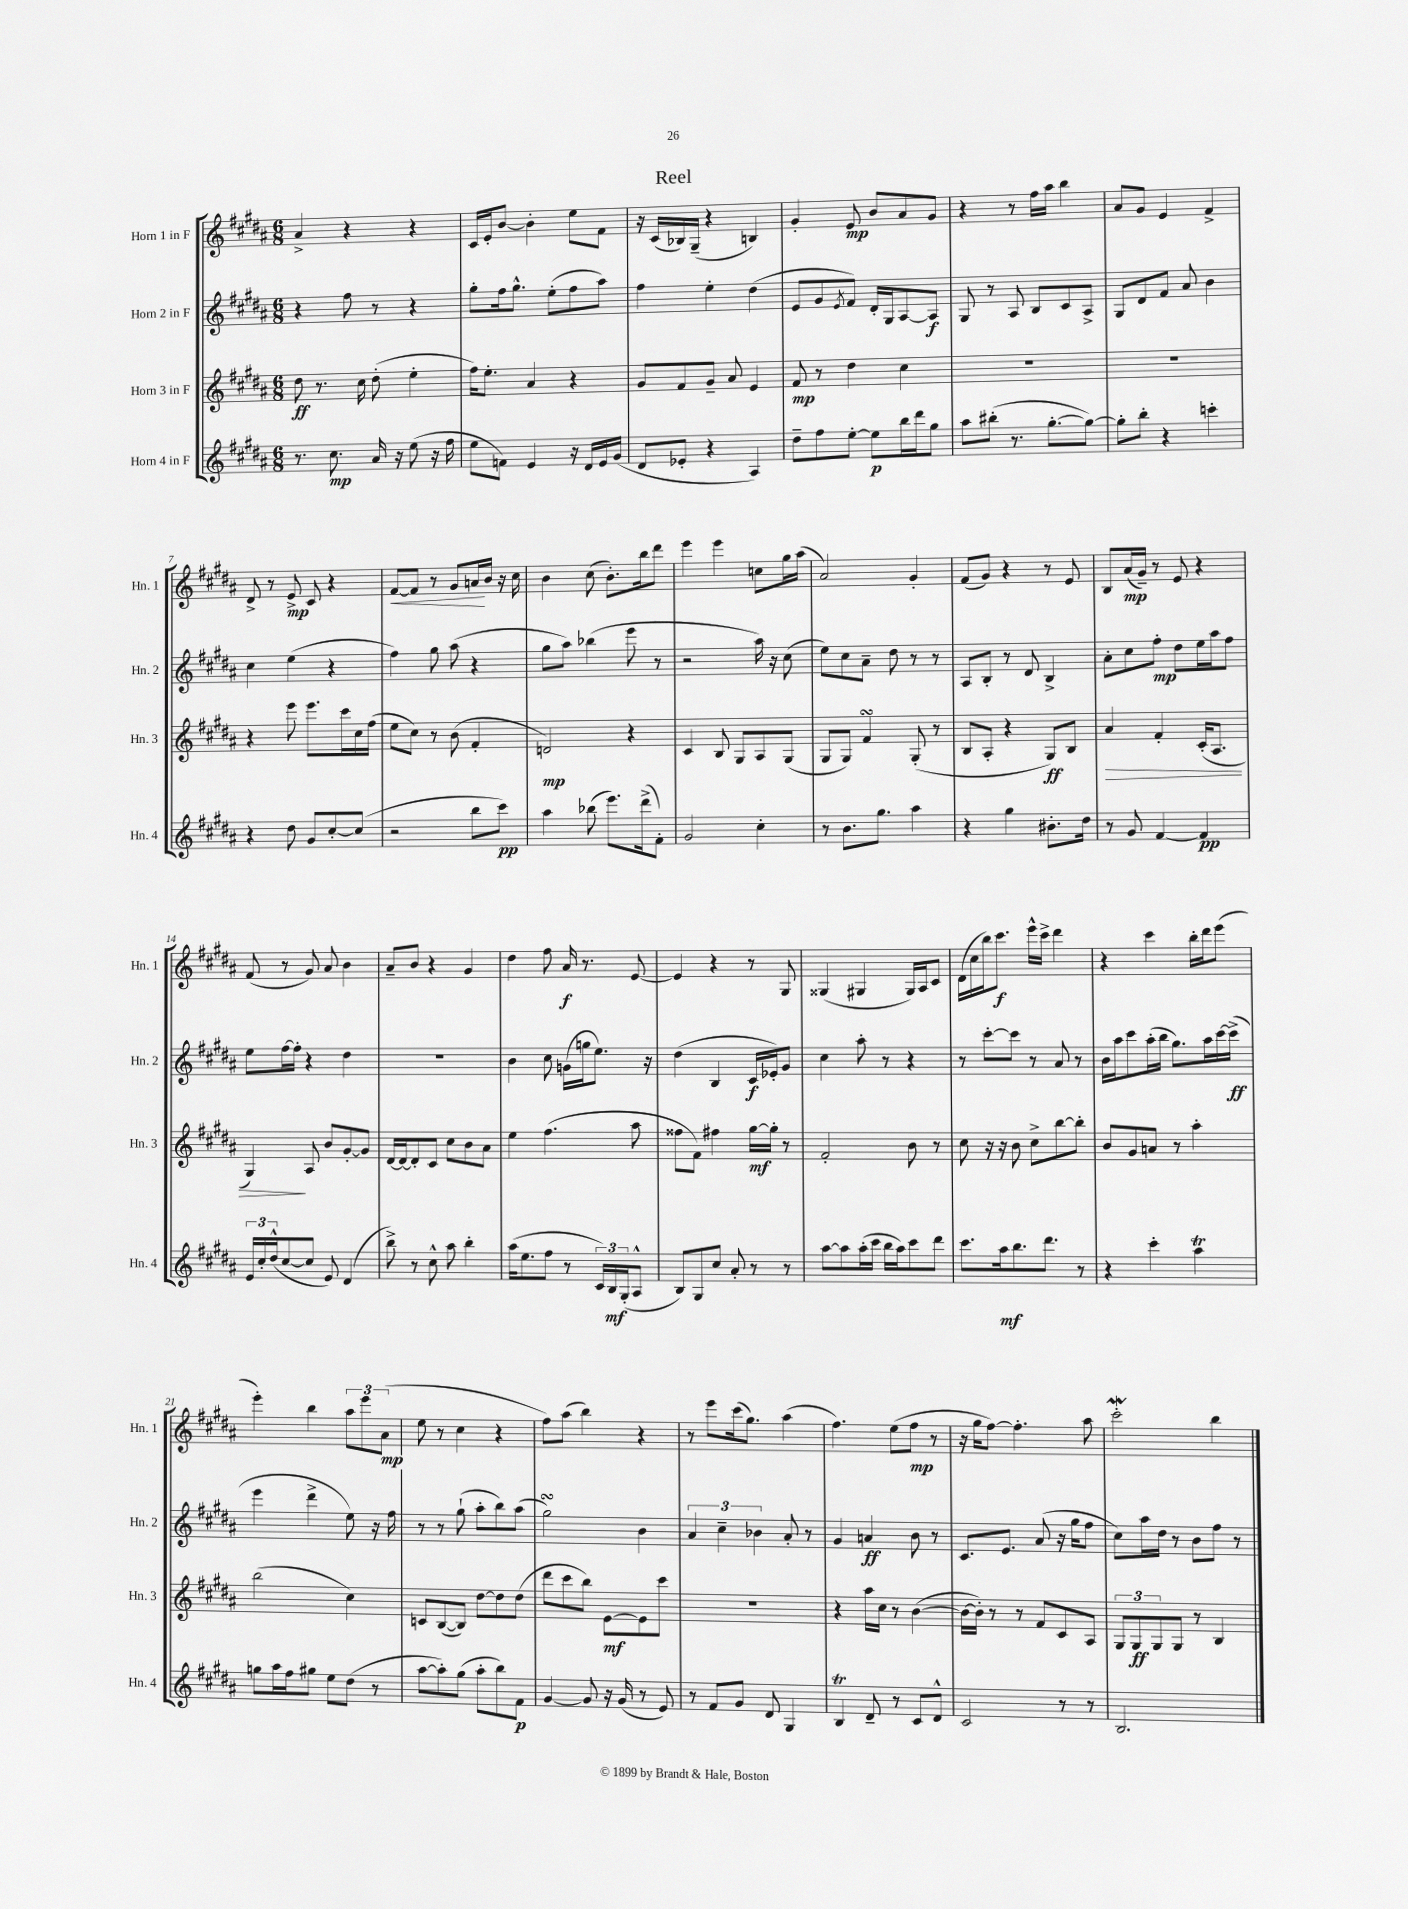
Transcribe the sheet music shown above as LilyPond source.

\header { title = "Reel" }
<<
\new StaffGroup <<
\new Staff = "s0" \with { instrumentName = "Horn 1 in F" shortInstrumentName = "Hn. 1" } {
    \clef treble \key b \major \numericTimeSignature \time 6/8
    ais'4-> r4 r4 |
    cis'16 e'16-. b'8~ b'4-. e''8 fis'8 |
    r16 cis'16( bes16) gis16--( r4 b4) |
    gis'4-. e'8\mp b'8 ais'8 gis'8 |
    r4 r8 fis''16 ais''16 b''4 |
    ais'8 gis'8 e'4 fis'4-> |
    dis'8-> r8 e'8->\mp cis'8 r4 |
    fis'8~\< fis'8 r8 gis'8 a'16\! b'16 r16 cis''16 |
    b'4 cis''8( b'8.-.) b''16 dis'''8 |
    e'''4 e'''4 c''8 gis''16 ais''16( |
    ais'2) gis'4-. |
    fis'8( gis'8) r4 r8 e'8 |
    b8 ais'16\mp( gis'16--) r8 e'8 r4 |
    fis'8( r8 gis'8) ais'8 b'4 |
    ais'8-- b'8 r4 gis'4 |
    dis''4 fis''8 ais'16\f r8. e'8~ |
    e'4 r4 r8 gis8 |
    gisis4( gis4 gis16) ais16 cis'8 |
    dis'16( cis''16 b''16) cis'''8.\f e'''16-^ cis'''16-> dis'''4 |
    r4 cis'''4 b''16-. dis'''16 e'''8( |
    e'''4-.) b''4 \tuplet 3/2 { ais''8 e'''8 ais'8\mp( } |
    e''8 r8 cis''4 r4 |
    fis''8) ais''8( b''4) r4 |
    r8 e'''8 cis'''16( gis''8.) ais''4( |
    fis''4.) e''8( fis''8\mp r8 |
    r16 gis''16 fis''8~) fis''4.-. ais''8 |
    cis'''2-.\mordent b''4 \bar "|." |
}
\new Staff = "s1" \with { instrumentName = "Horn 2 in F" shortInstrumentName = "Hn. 2" } {
    \clef treble \key b \major \numericTimeSignature \time 6/8
    r4 fis''8 r8 r4 |
    gis''8-. fis''16 gis''8.-^ e''8-.( fis''8 ais''8) |
    fis''4 e''4-. dis''4( |
    e'8 gis'8 \acciaccatura { e'8 } fis'8) dis'16-. gis16 ais8~ ais8\f |
    gis8 r8 ais8 b8 cis'8 ais8-> |
    gis8 dis'8 fis'8 ais'8 b'4 |
    cis''4 e''4( r4 |
    fis''4) gis''8 ais''8( r4 |
    gis''8 ais''8) bes''4( e'''8 r8 |
    r2 ais''16) r16 cis''8( |
    e''8) cis''8 ais'8-- dis''8 r8 r8 |
    ais8 b8-. r8 dis'8 b4-> |
    ais'8-. cis''8 fis''8-.\mp dis''8 e''16 ais''16 fis''8 |
    e''8 fis''16~ fis''16-. r4 dis''4 |
    R2. |
    b'4 cis''8 g'16( g''16 e''8.) r16 |
    dis''4( b4 cis'16\f ees'16-.) gis'8 |
    cis''4 ais''8-. r8 r4 |
    r8 cis'''8~-. cis'''8 r8 ais'8 r8 |
    b'16 ais''16 cis'''8 ais''16-.( b''16 gis''8.) ais''16 cis'''16~ cis'''16->\ff( |
    e'''4 dis'''4-> e''8) r16 fis''16 |
    r8 r8 gis''8-!( ais''8-. b''8) ais''8( |
    gis''2\turn) b'4 |
    \tuplet 3/2 { ais'4 cis''4-- bes'4 } ais'8-. r8 |
    gis'4 a'4\ff b'8 r8 |
    cis'8. e'8. ais'8( r16 gis''16 fis''8 |
    cis''8) ais''16 dis''16 r8 b'8 fis''8 r8 \bar "|." |
}
\new Staff = "s2" \with { instrumentName = "Horn 3 in F" shortInstrumentName = "Hn. 3" } {
    \clef treble \key b \major \numericTimeSignature \time 6/8
    dis''8\ff r8. cis''16 dis''8-.( e''4-. |
    fis''16) e''8.-. ais'4 r4 |
    gis'8 fis'8 gis'8-- ais'8 e'4 |
    fis'8\mp r8 dis''4 cis''4 |
    R2. |
    R2. |
    r4 e'''8 e'''8. cis'''16 cis''16 fis''16( |
    e''8 cis''8) r8 b'8( fis'4-. |
    d'2\mp) r4 |
    cis'4 b8 gis8 ais8 gis8( |
    gis8 gis8) fis'4\turn gis8-.( r8 |
    b8 ais8-. r4 gis8\ff) b8 |
    ais'4\> fis'4-. cis'16-.( ais8. |
    gis4\!) ais8 b'8 gis'8~-. gis'8 |
    dis'16~ dis'16~ dis'8-. cis'8 cis''8 b'8 ais'8 |
    e''4 fis''4.( ais''8 |
    fisis''8 fis'8) fis''4 gis''16~\mf gis''16-. r8 |
    fis'2-. b'8 r8 |
    cis''8 r16 r16 b'8 cis''8-> b''8~ b''8-. |
    b'8 gis'8 a'8 r8 ais''4-. |
    b''2( cis''4) |
    c'8 b8~( b8) dis''8~ dis''8 dis''8( |
    dis'''8 cis'''8 b''8) e'8~\mf e'8 cis'''8 |
    R2. |
    r4 ais''16 cis''16 r8 b'4~( |
    b'16~ b'16-.) r8 r8 fis'8 cis'8 ais8 |
    \tuplet 3/2 { gis8 gis8\ff gis8 } gis8 r8 b4 \bar "|." |
}
\new Staff = "s3" \with { instrumentName = "Horn 4 in F" shortInstrumentName = "Hn. 4" } {
    \clef treble \key b \major \numericTimeSignature \time 6/8
    r8. cis''8.\mp ais'16 r16 e''8( r16 fis''16 |
    e''8 f'8) e'4 r16 dis'16 e'16 gis'16( |
    dis'8 ees'8-. r4 ais4) |
    dis''8-- fis''8 e''8~-. e''8\p b''16 dis'''16 gis''8 |
    ais''8 bis''8-.( r8. gis''8.~-. gis''8~) |
    gis''8-. b''8-. r4 c'''4-. |
    r4 dis''8 gis'8 cis''8~-. cis''8( |
    r2 b''8 cis'''8\pp) |
    ais''4 bes''8( e'''8.) dis'''16->( fis'8-.) |
    gis'2 cis''4-. |
    r8 b'8. gis''8. ais''4 |
    r4 gis''4 bis'8.-. dis''16 |
    r8 gis'8 fis'4~ fis'4\pp |
    \tuplet 3/2 { e'16 cis''16-. dis''16-^( } cis''8~ cis''8 e'8) dis'4( |
    b''8->) r8 cis''8-^ ais''8 b''4-. |
    ais''16( e''8. fis''8 r8 \tuplet 3/2 { cis'16) b16\mf gis16-.( } ais8-^ |
    b8) gis8 cis''8 ais'8-. r8 r8 |
    ais''8~ ais''8 ais''16-.( cis'''16 b''16 ais''16) cis'''8 dis'''8 |
    cis'''8. ais''16\mf b''8. dis'''8. r8 |
    r4 cis'''4-. ais''4\trill |
    g''8 ais''16 fis''16 gis''8 e''8 dis''8( r8 |
    ais''8~ ais''8-.) gis''8( ais''8-. b''8) fis'8\p |
    gis'4~ gis'8 r16 gis'16( r8 e'8) |
    r8 fis'8 gis'8 dis'8 gis4 |
    b4\trill dis'8-- r8 cis'8 dis'8-^ |
    cis'2 r8 r8 |
    b2. \bar "|." |
}
>>
>>
